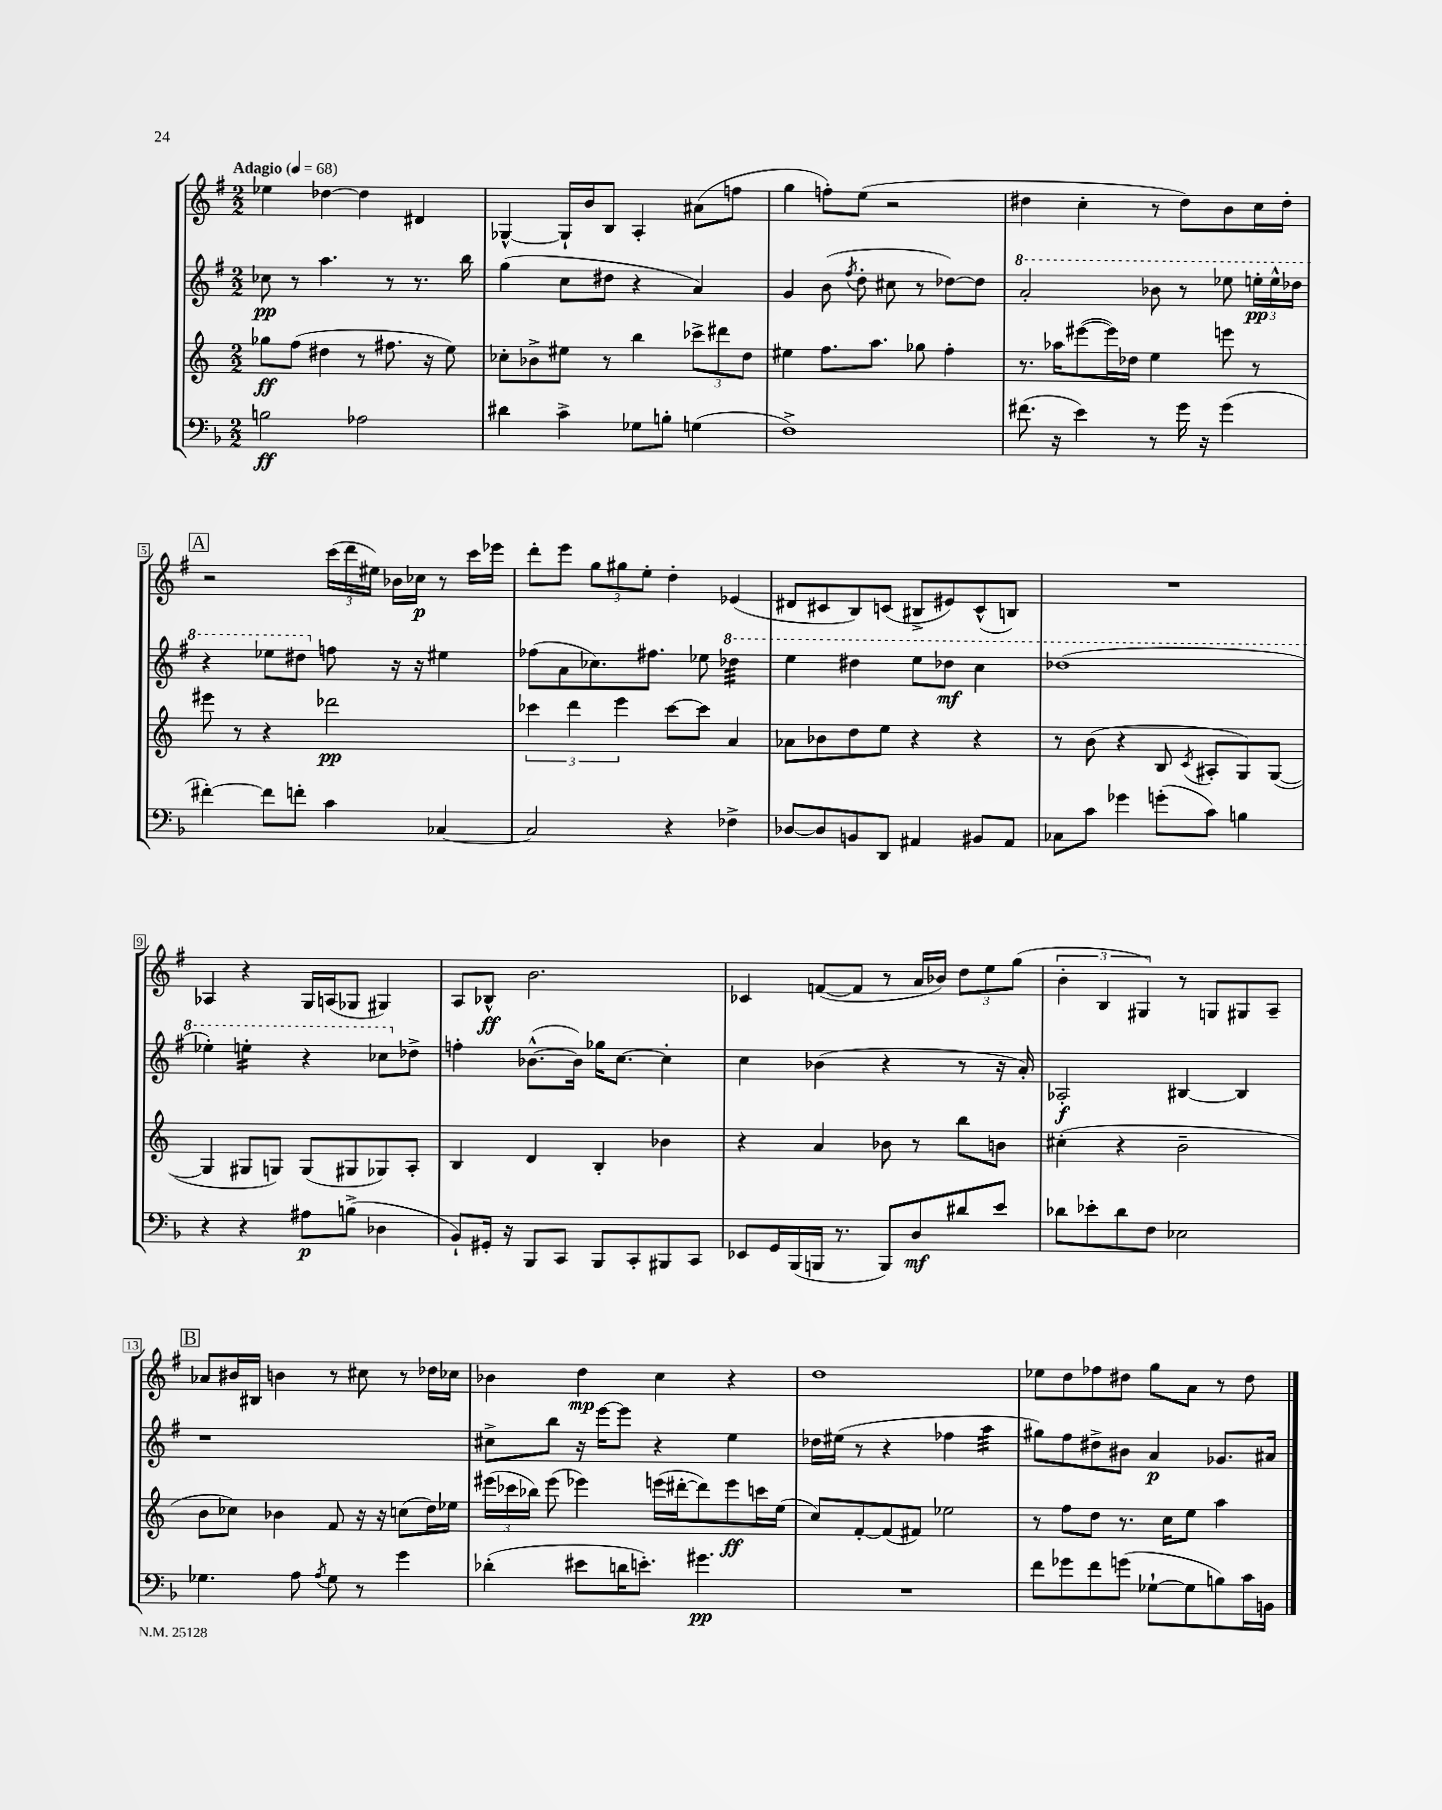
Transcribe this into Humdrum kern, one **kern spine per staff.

**kern	**kern	**kern	**kern
*staff4	*staff3	*staff2	*staff1
*clefF4	*clefG2	*clefG2	*clefG2
*k[b-]	*k[]	*k[f#]	*k[f#]
*M2/2	*M2/2	*M2/2	*M2/2
*MM68	*MM68	*MM68	*MM68
2B	8gg-	8cc-	4ee-
.	(8ff	8r	.
.	4dd#	4.aa	[4dd-
2A-	8r	.	4dd-]
.	8.ff#	8r	.
.	.	8.r	4d#
.	16r	.	.
.	8ee)	.	.
.	.	16bb	.
=	=	=	=
4d#	8cc-'	(4gg	[4G-^^
.	8b-^	.	.
4c^	8ee#	8cc	16G-`]
.	.	.	16b
.	8r	8dd#	8B
8G-	4bb	4r	4A'
8B'	.	.	.
(4G	12ccc-^	4a)	(8a#
.	12ddd#	.	.
.	.	.	8ff
.	12dd	.	.
=	=	=	=
1F^)	4ee#	4g	4gg
.	8.ff	(8b	8ff')
.	.	8qff#	.
.	.	8dd'	(8ee
.	8.aa	.	.
.	.	8cc#	2r
.	8gg-	8r	.
.	4ff'	[8dd-)	.
.	.	8dd-]	.
=	=	=	=
(8.f#	8.r	2aa'	4dd#
16r	16aa-	.	.
4e)	([8eee#	.	4cc'
.	16eee#])	.	.
.	16dd-	.	.
8r	4ee	8bb-	8r
16g	.	8r	8dd#)
16r	.	.	.
(4g	8eee	8eee-	8b
.	8r	24eee'	16cc
.	.	24eee^^	.
.	.	.	16dd#'
.	.	24ddd-	.
=	=	=	=
[4f#')	8eee#	4r	2r
.	8r	.	.
8f#]	4r	8eee-	.
8f'	.	8ddd#	.
4c	2ddd-	8ff	(24ccc
.	.	.	24ddd
.	.	.	24ee#)
.	.	16r	16b-
.	.	16r	16cc-
[4C-	.	4ee#	8r
.	.	.	16ccc
.	.	.	16eee-
=	=	=	=
2C-]	6ccc-	(8ff-	8ddd'
.	.	8a	8eee
.	6ddd	.	.
.	.	8.cc-)	12gg
.	6eee	.	12gg#
.	.	.	12ee'
.	.	8.ff#	.
4r	[8ccc-	.	4dd'
.	8ccc-]	8ee-	.
4F-^	4a	4ddd-	(4e-
=	=	=	=
[8D-	8a-	4eee	8d#
8D-]	8b-	.	8c#
8BB	8dd	4ddd#	8B)
8DD	8ee	.	(8c
4AA#	4r	8eee	8B#^
.	.	8ddd-	8e#)
8BB#	4r	4ccc	(8c^^
8AA#	.	.	8B)
=	=	=	=
8C-	8r	(1ddd-	1r
8c	(8b	.	.
4g-	4r	.	.
(8g'	8B	.	.
.	8qc	.	.
8c)	8A#'	.	.
4B	8G)	.	.
.	([8G	.	.
=	=	=	=
4r	4G]	4eee-')	4A-
4r	8G#	4eee'	4r
.	8G)	.	.
8A#	(8G	4r	16G
.	.	.	(16A
(8B^	8G#	.	8G-
4D-	8G-)	8ccc-	4G#)
.	8A'	8dd-^	.
=	=	=	=
8BB-`)	4B	4ff'	8A
16GG#'	.	.	8B-^^
16r	.	.	.
8BBB-	4d	([8.b-^^	2.b
8CC	.	.	.
.	.	16b-])	.
8BBB-	4B'	16gg-	.
.	.	[8.cc	.
8CC'	.	.	.
8BBB#	4b-	4cc']	.
8CC	.	.	.
=	=	=	=
8EE-	4r	4cc	4c-
16GG	.	.	.
(16BBB-	.	.	.
16BBB	4a	(4b-	([8f
8.r	.	.	.
.	.	.	8f]
8BBB)	8b-	4r	8r
8D	8r	.	16a
.	.	.	16b-)
8d#	8bb	8r	12dd
.	.	.	12ee
8e	8b	16r	.
.	.	.	(12gg
.	.	16a')	.
=	=	=	=
8d-	(4cc#'	2A-'	6b'
8e-'	.	.	.
.	.	.	6B
8d-	4r	.	.
.	.	.	6G#)
8F	.	.	.
2E-	2b~	[4B#	8r
.	.	.	8G
.	.	4B#]	8G#
.	.	.	8A~
=	=	=	=
4.G-	8b	1r	8a-
.	8cc-)	.	16b#
.	.	.	16B#
.	4b-	.	4b
8A	.	.	.
8qA	.	.	.
8G-	8f	.	8r
8r	16r	.	8cc#
.	16r	.	.
4g	(8cc	.	8r
.	16dd)	.	16dd-
.	16ee-	.	16cc-
=	=	=	=
(4d-'	(24eee#	8cc#^	4b-
.	24ccc-	.	.
.	24bb-)	.	.
.	(8eee#	8bb	.
8e#	4eee-)	16r	4dd
.	.	[16eee	.
16d	.	8eee]	.
8.e')	.	.	.
.	(16eee	4r	4cc
.	[16ddd#'	.	.
4.g#	8ddd#])	.	.
.	8eee	4ee	4r
.	16ccc	.	.
.	(16ee	.	.
=	=	=	=
1r	8cc)	16dd-	1dd
.	.	(16ee#	.
.	[8f'	8r	.
.	(8f]	4r	.
.	8f#)	.	.
.	2ee-	4ff-	.
.	.	4aa	.
=	=	=	=
8f	8r	8gg#)	8ee-
8g-	8ff	8ff#	8dd
8f	8dd	8dd#^	8ff-
(8g	8.r	8b#	8dd#
[8G-`	.	4a	8gg
.	16cc	.	.
8G-]	8ee	.	8a
8B)	4aa	8.g-	8r
16c	.	.	8dd#
16BB	.	16a#	.
==	==	==	==
*-	*-	*-	*-
